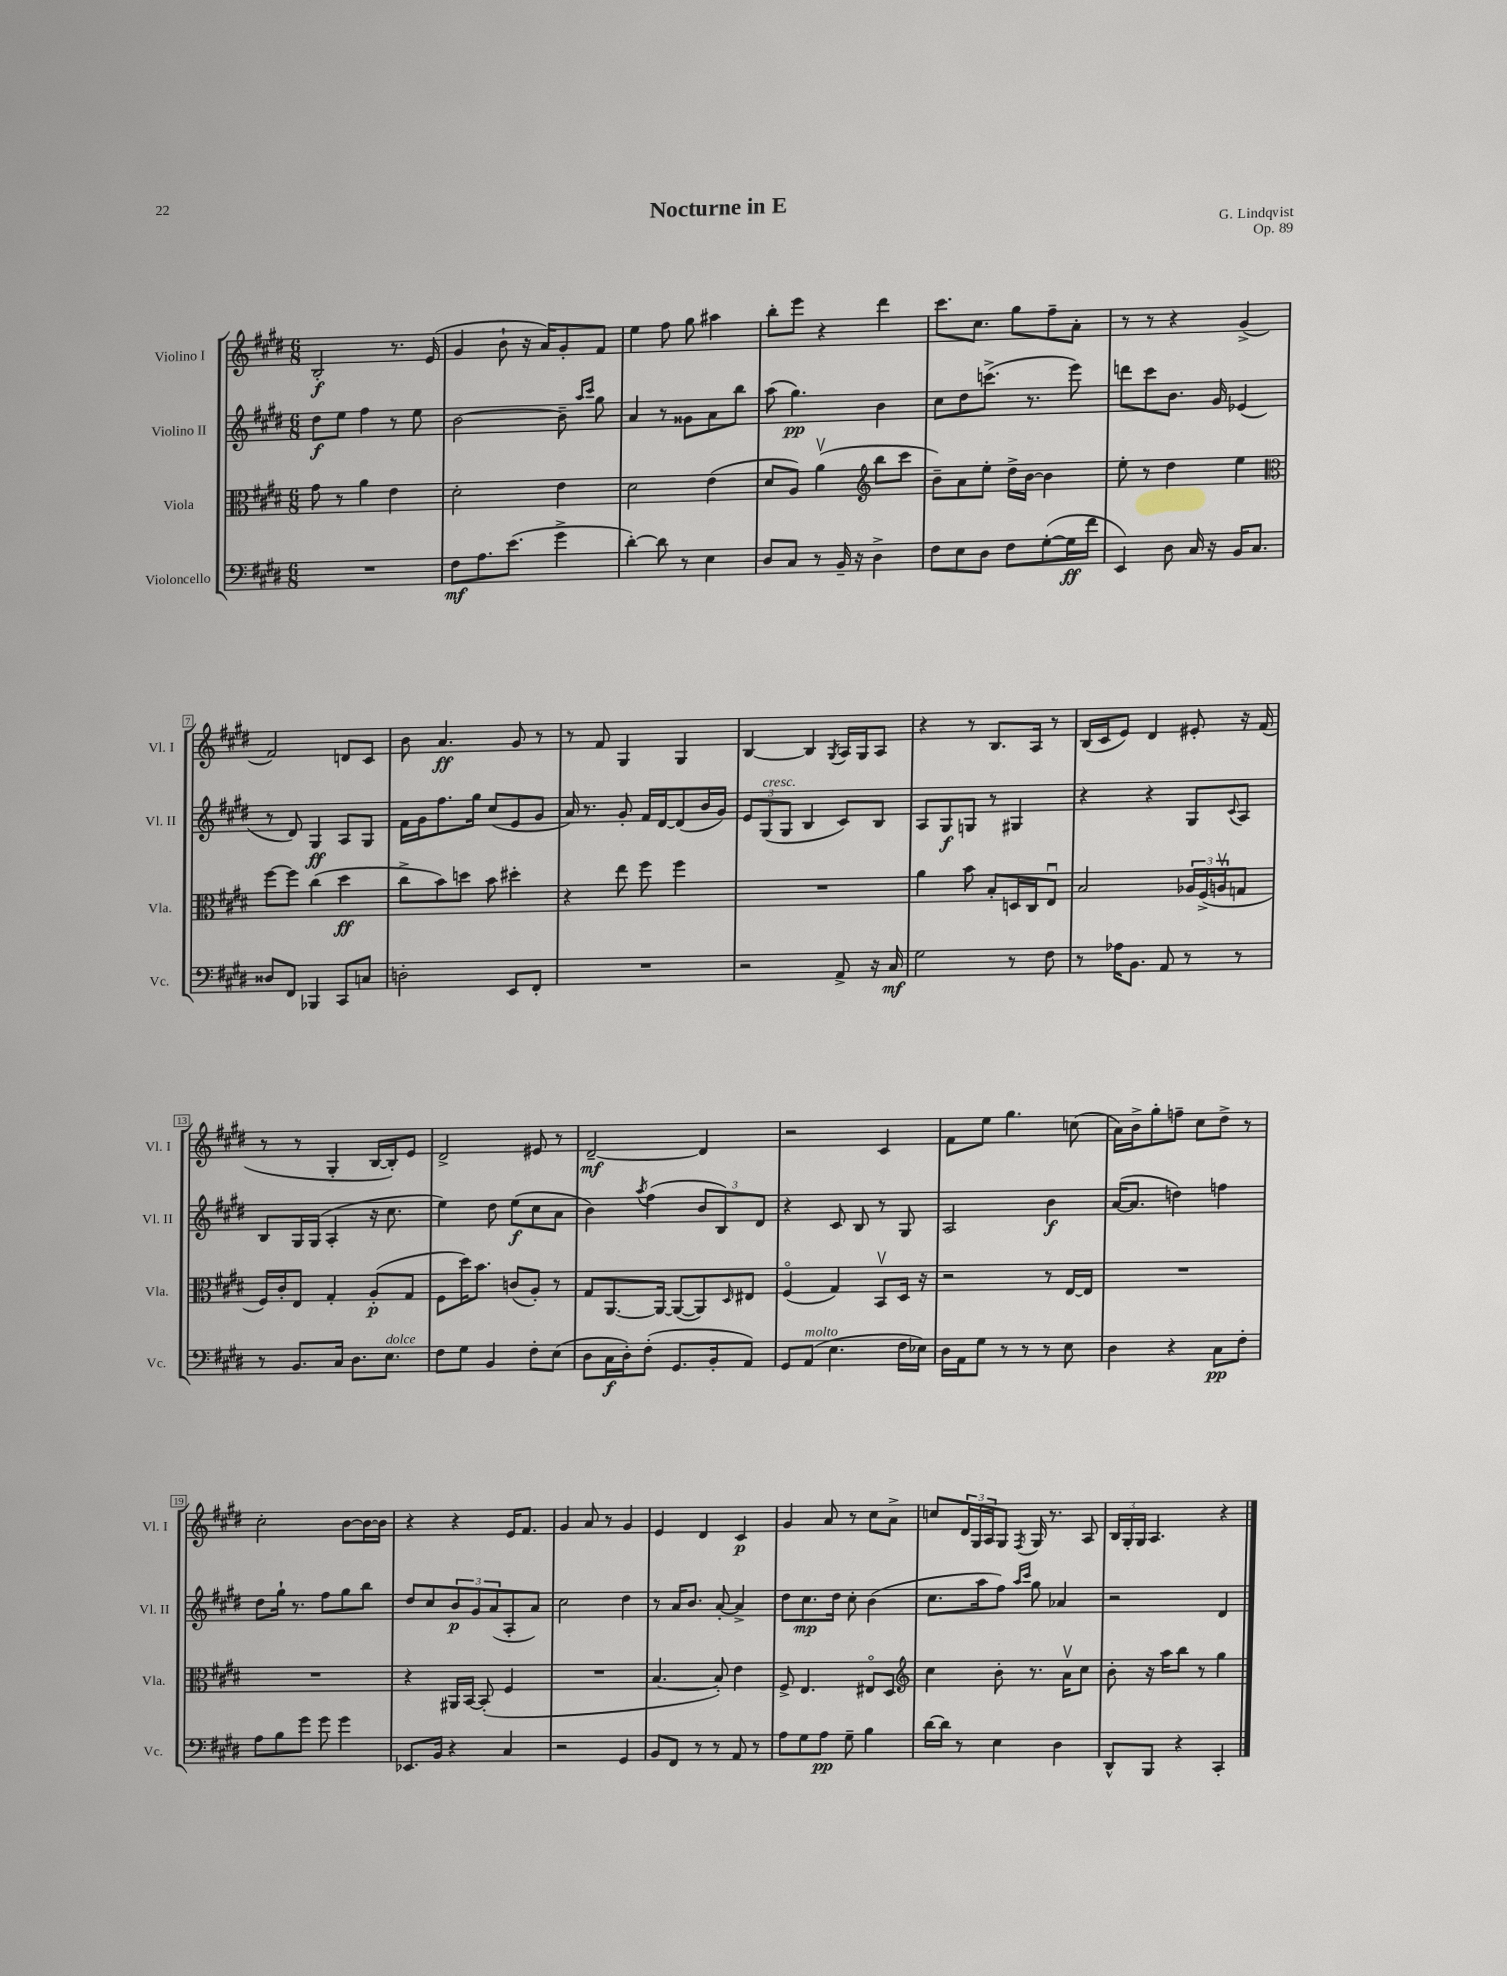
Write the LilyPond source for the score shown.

\header { title = "Nocturne in E" composer = "G. Lindqvist" opus = "Op. 89" }
<<
\new StaffGroup <<
\new Staff = "s0" \with { instrumentName = "Violino I" shortInstrumentName = "Vl. I" } {
    \clef treble \key e \major \numericTimeSignature \time 6/8
    b2-.\f r8. e'16( |
    gis'4 b'8-! r16 a'16) gis'8-. fis'8 |
    e''4 fis''8 gis''8 ais''4 |
    b''8-. e'''8 r4 dis'''4 |
    cis'''8. cis''8. gis''8 fis''8-- a'8-. |
    r8 r8 r4 gis'4->( |
    fis'2) d'8 cis'8 |
    b'8 a'4.\ff gis'8 r8 |
    r8 fis'8 gis4 gis4 |
    b4~ b4 \acciaccatura { gis8 } a16 gis16 a8 |
    r4 r8 b8. a16 r8 |
    b16( cis'16 e'8) dis'4 eis'8-. r16 fis'16( |
    r8 r8 gis4-. b16~ b16-.) e'8 |
    dis'2-> eis'8 r8 |
    dis'2~--\mf dis'4 |
    r2 cis'4 |
    fis'8 e''8 gis''4. c''8( |
    a'16) b'16-> gis''8-. f''8-- cis''8 dis''8-> r8 |
    cis''2-. b'8~ b'16~ b'16 |
    r4 r4 e'16 fis'8. |
    gis'4 a'8 r8 gis'4 |
    e'4 dis'4 cis'4\p |
    gis'4 a'8 r8 cis''8 a'8-> |
    c''8 \tuplet 3/2 { dis'16 gis16 a16 } gis8 \acciaccatura { fis8 } gis16 r8. a8 |
    \tuplet 3/2 { b16 gis16-. gis16 } a4. r4 \bar "|." |
}
\new Staff = "s1" \with { instrumentName = "Violino II" shortInstrumentName = "Vl. II" } {
    \clef treble \key e \major \numericTimeSignature \time 6/8
    dis''8\f e''8 fis''4 r8 e''8 |
    b'2~ b'8-- \grace { a''16 cis'''16 } gis''8 |
    a'4 r8 gisis'8 a'8 b''8 |
    a''8( gis''4.\pp) b'4 |
    cis''8 dis''8 c'''8.->( r8. e'''8) |
    d'''8 cis'''8 b'8. gis'16 ees'4( |
    r8 dis'8) gis4\ff a8 gis8 |
    fis'16 gis'16 fis''8. gis''16 cis''8( e'8 gis'8 |
    a'16) r8. gis'8-. fis'16 dis'16~ dis'8( b'16 gis'16) |
    \tuplet 3/2 { e'8 gis8^\markup { \italic "cresc." }( gis8 } b4 cis'8) b8 |
    a8 gis8\f g8 r8 gis4 |
    r4 r4 gis8 \appoggiatura { cis'8 } a8 |
    b8 gis16 gis16( a4-. r16 cis''8. |
    e''4) dis''8 e''8\f( cis''8 a'8 |
    b'4) \acciaccatura { a''8 } fis''4( \tuplet 3/2 { b'8 b8) dis'8 } |
    r4 cis'8 b8 r8 gis8 |
    a2 b'4\f |
    a'16~( a'8. d''4) f''4 |
    dis''8 gis''16-! r8. fis''8 gis''8 b''8 |
    dis''8 cis''8 \tuplet 3/2 { b'8\p gis'8 a'8( } a8-. a'8) |
    cis''2 dis''4 |
    r8 a'16 b'8. a'8~-. a'4-> |
    dis''8 cis''8.\mp dis''16 cis''8-. b'4( |
    cis''8. a''16 fis''8) \grace { a''16 cis'''16 } gis''8 aes'4 |
    r2 dis'4 \bar "|." |
}
\new Staff = "s2" \with { instrumentName = "Viola" shortInstrumentName = "Vla." } {
    \clef alto \key e \major \numericTimeSignature \time 6/8
    gis'8 r8 a'4 e'4 |
    dis'2-. e'4 |
    dis'2 e'4( |
    dis'8 a8) a'4\upbow( \clef treble b''8 cis'''8 |
    b'8--) a'8 e''8-. dis''16-> b'16~ b'4 |
    e''8-. r8 dis''4 e''4 |
    \clef alto fis''8~ fis''8 cis''4( dis''4\ff |
    cis''8-> b'8) d''8 b'8 dis''4-. |
    r4 e''8 fis''8 fis''4 |
    R2. |
    a'4 b'8 b8-. d16 cis16 e8\downbow |
    b2 \tuplet 3/2 { aes16 fis16->( a16\upbow } g8 |
    fis16) cis'16-. e8 gis4-. a8-.\p( gis8 |
    fis8 dis''16) b'8. c'8( a8-.) r8 |
    gis8 a,8.~ a,16~ a,8~( a,8) \grace { dis16 } eis8 |
    fis4\flageolet( gis4) b,8\upbow dis16 r16 |
    r2 r8 e16~ e16 |
    R2. |
    R2. |
    r4 ais,16 b,16~ b,8-.( fis4 |
    R2. |
    b4.~ b8-.) e'4 |
    fis8-> e4. eis8\flageolet dis8 |
    \clef treble cis''4 b'8-. r8. a'16\upbow cis''8 |
    b'8-. r16 a''16 b''8 r8 gis''4 \bar "|." |
}
\new Staff = "s3" \with { instrumentName = "Violoncello" shortInstrumentName = "Vc." } {
    \clef bass \key e \major \numericTimeSignature \time 6/8
    R2. |
    fis8\mf a8. e'8.( gis'4-> |
    dis'4~-.) dis'8 r8 e4 |
    dis8 cis8 r8 b,16-- r16 dis4-> |
    fis8 e8 dis8 fis8 gis8~-.( gis16\ff fis'16 |
    e,4) dis8 cis16 r16 b,16 cis8. |
    disis8 fis,8 bes,,4 cis,8 c8 |
    d2-. e,8 fis,8-. |
    R2. |
    r2 a,8-> r16 cis16\mf |
    gis2 r8 fis8 |
    r8 aes16 b,8. a,8 r8 r8 |
    r8 b,8. cis16 dis8. e8.^\markup { \italic "dolce" } |
    fis8 gis8 b,4 fis8-. e8( |
    dis8 cis16\f dis16-.) fis8-.( gis,8. b,16-. a,8) |
    gis,8 a,8^\markup { \italic "molto" }( e4. fis16 ees16) |
    dis16 a,16 gis8 r8 r8 r8 e8 |
    dis4 r4 cis8\pp fis8-. |
    a8 b8 gis'8 gis'8 gis'4 |
    ees,8. b,16 r4 cis4 |
    r2 gis,4 |
    b,8 fis,8 r8 r8 a,8 r8 |
    a8 gis8 a8\pp gis8-- b4 |
    dis'16~ dis'16 r8 e4 dis4 |
    dis,8-^ b,,8 r4 cis,4-. \bar "|." |
}
>>
>>
\layout { \context { \Score \override BarNumber.stencil = #(make-stencil-boxer 0.1 0.3 ly:text-interface::print) } }
